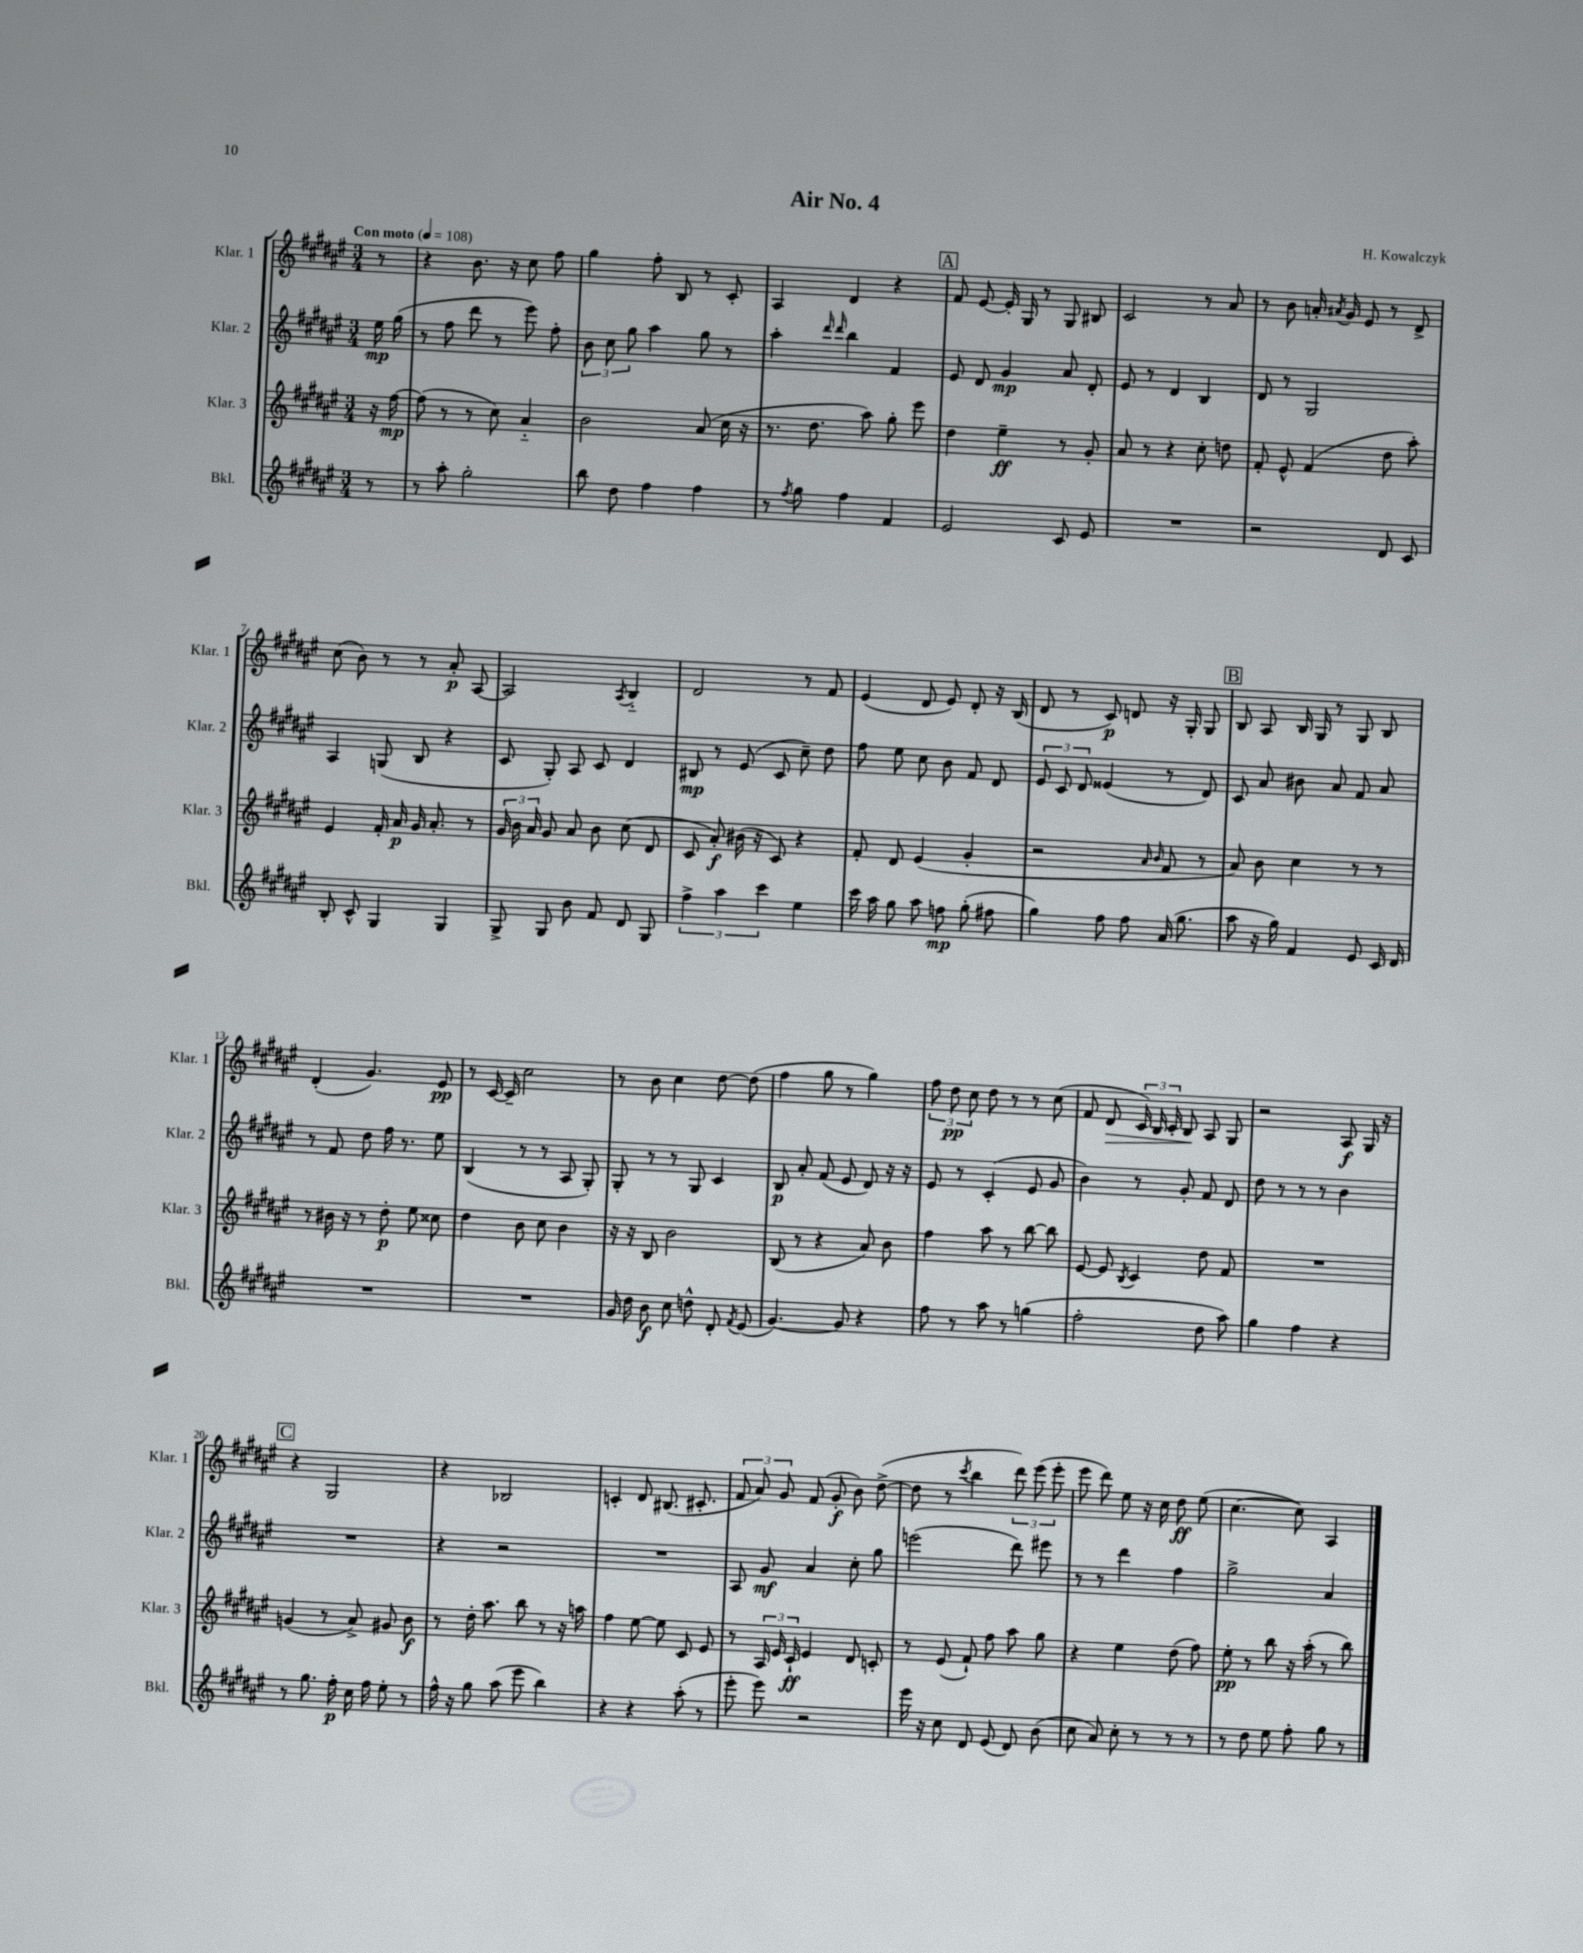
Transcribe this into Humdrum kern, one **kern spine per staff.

**kern	**dynam	**kern	**dynam	**kern	**dynam	**kern	**dynam
*part4	*part4	*part3	*part3	*part2	*part2	*part1	*part1
*staff4	*staff4	*staff3	*staff3	*staff2	*staff2	*staff1	*staff1
*I"Bkl.	*	*I"Klar. 3	*	*I"Klar. 2	*	*I"Klar. 1	*
*I'Bkl.	*	*I'Klar. 3	*	*I'Klar. 2	*	*I'Klar. 1	*
*clefG2	*	*clefG2	*	*clefG2	*	*clefG2	*
*k[f#c#g#d#a#e#]	*	*k[f#c#g#d#a#e#]	*	*k[f#c#g#d#a#e#]	*	*k[f#c#g#d#a#e#]	*
*M3/4	*	*M3/4	*	*M3/4	*	*M3/4	*
*MM108	*	*MM108	*	*MM108	*	*MM108	*
=	=	=	=	=	=	=	=
!	!	!	!	!	!	!LO:TX:a:B:t=Con moto	!
8r	.	16r	.	16ee#\	mp	8r	.
.	.	[16ff#\	mp	(16gg#\	.	.	.
=1	=1	=1	=1	=1	=1	=1	=1
8r	.	(8ff#\]	.	8r	.	4r	.
8aa#'\	.	8r	.	8ff#\	.	.	.
2gg#'\	.	8r	.	8ddd#\	.	8.b\	.
.	.	8cc#\)	.	8r	.	.	.
.	.	.	.	.	.	16r	.
.	.	4a#/	.	8eee#\)	.	8cc#\	.
.	.	.	.	8ff#'\	.	8ff#\	.
=2	=2	=2	=2	=2	=2	=2	=2
8bb\	.	2b\	.	12b\	.	4gg#\	.
.	.	.	.	12cc#\	.	.	.
8dd#\	.	.	.	.	.	.	.
.	.	.	.	12gg#\	.	.	.
4ff#\	.	.	.	4aa#\	.	8ff#'\	.
.	.	.	.	.	.	8B/	.
4ff#\	.	(8a#/	.	8gg#\	.	8r	.
.	.	16cc#\	.	8r	.	8c#'/	.
.	.	16r	.	.	.	.	.
=3	=3	=3	=3	=3	=3	=3	=3
8r	.	8.r	.	4aa#'\	.	4A#/	.
8qff#/	.	.	.	.	.	.	.
8gg#\	.	.	.	.	.	.	.
.	.	8.dd#\	.	.	.	.	.
.	.	.	.	16qqddd#/	.	.	.
.	.	.	.	16qqddd#/	.	.	.
4ff#\	.	.	.	4bb\	.	4d#/	.
.	.	8aa#\)	.	.	.	.	.
4f#/	.	8gg#'\	.	4f#/	.	4r	.
.	.	8eee#\	.	.	.	.	.
!!LO:REH:place=s1:t=A
=4	=4	=4	=4	=4	=4	=4	=4
2e#/	.	4dd#\	.	8e#/	.	8f#/	.
.	.	.	.	8d#/	.	[8e#/	.
.	.	4ee#~\	ff	4g#/	mp	16e#'/]	.
.	.	.	.	.	.	16G#/	.
.	.	.	.	.	.	8r	.
8c#/	.	8r	.	8a#/	.	8G#/	.
8e#/	.	8g#'/	.	8d#'/	.	8B#X/	.
=5	=5	=5	=5	=5	=5	=5	=5
2.r	.	8a#/	.	8e#/	.	2c#/	.
.	.	8r	.	8r	.	.	.
.	.	4r	.	4d#/	.	.	.
.	.	8cc#'\	.	4B/	.	8r	.
.	.	8ddn\	.	.	.	8a#/	.
=6	=6	=6	=6	=6	=6	=6	=6
2r	.	8f#'/	.	8d#/	.	8r	.
.	.	8e#^^/	.	8r	.	8b\	.
.	.	(4f#/	.	2G#/	.	16an'/	.
.	.	.	.	.	.	8qa#X/	.
.	.	.	.	.	.	16g#/	.
.	.	.	.	.	.	8e#/	.
8d#/	.	8dd#\	.	.	.	8r	.
8c#/	.	8aa#'\)	.	.	.	8d#^/	.
!!LO:LB:g=z
=7	=7	=7	=7	=7	=7	=7	=7
8B'/	.	4e#/	.	4A#/	.	(8cc#\	.
8c#^^/	.	.	.	.	.	8b\)	.
4G#/	.	16f#'/	.	(8Gn/	.	8r	.
.	.	16a#/	p	.	.	.	.
.	.	16g#/	.	8B/	.	8r	.
.	.	8.a#'/	.	.	.	.	.
4G#/	.	.	.	4r	.	8a#'/	p
.	.	8r	.	.	.	[8A#/	.
=8	=8	=8	=8	=8	=8	=8	=8
8G#^/	.	24g#/	.	8c#/	.	2A#/]	.
.	.	24b\	.	.	.	.	.
.	.	24a#/	.	.	.	.	.
8G#/	.	8g#/	.	8G#'/)	.	.	.
8b\	.	8a#/	.	8A#/	.	.	.
8f#/	.	8b\	.	8c#/	.	.	.
.	.	.	.	.	.	8qA#/	.
8d#/	.	(8cc#\	.	4d#/	.	4B/	.
8G#/	.	8d#/	.	.	.	.	.
=9	=9	=9	=9	=9	=9	=9	=9
6ff#^\	.	8c#/	.	8B#X/	mp	2d#/	.
.	.	8a#'/)	f	8r	.	.	.
6aa#\	.	.	.	.	.	.	.
.	.	(16b#X\	.	(8e#/	.	.	.
.	.	16r	.	.	.	.	.
6ccc#\	.	.	.	.	.	.	.
.	.	8c#/)	.	8c#/	.	.	.
4ee#\	.	4r	.	8cc#~\)	.	8r	.
.	.	.	.	8dd#\	.	8f#/	.
=10	=10	=10	=10	=10	=10	=10	=10
16ccc#\	.	8f#'/	.	8ff#\	.	(4e#/	.
16aa#\	.	.	.	.	.	.	.
8gg#\	.	8d#/	.	8ee#\	.	.	.
8aa#\	.	(4e#/	.	8cc#\	.	8d#/	.
8ffn\	mp	.	.	8b\	.	8e#/)	.
(8gg#'\	.	4g#'/	.	8f#/	.	8d#'/	.
8ff#X\	.	.	.	8d#/	.	16r	.
.	.	.	.	.	.	(16B/	.
=11	=11	=11	=11	=11	=11	=11	=11
4gg#\)	.	2r	.	12e#/	.	8d#/	.
.	.	.	.	12c#/	.	.	.
.	.	.	.	.	.	8r	.
.	.	.	.	12d#/	.	.	.
8ff#\	.	.	.	(4e##X/	.	8c#/)	p
8ff#\	.	.	.	.	.	8dn/	.
.	.	16qqa#/	.	.	.	.	.
.	.	16qqb/	.	.	.	.	.
(16a#/	.	8f#/	.	8r	.	16r	.
8.gg#\	.	.	.	.	.	16G#'/	.
.	.	8r	.	8d#/)	.	8G#/	.
!!LO:REH:place=s1:t=B
=12	=12	=12	=12	=12	=12	=12	=12
8aa#\	.	8a#/)	.	8c#/	.	8B/	.
16r	.	8b\	.	8a#/	.	8A#/	.
16gg#\)	.	.	.	.	.	.	.
4f#/	.	4cc#\	.	8b#X\	.	16B/	.
.	.	.	.	.	.	16G#/	.
.	.	.	.	8a#/	.	8r	.
8e#/	.	8r	.	8f#/	.	8G#/	.
16c#/	.	8r	.	8a#/	.	8B/	.
16d#/	.	.	.	.	.	.	.
!!LO:LB:g=z
=13	=13	=13	=13	=13	=13	=13	=13
2.r	.	8r	.	8r	.	(4d#'/	.
.	.	16b#X\	.	8f#/	.	.	.
.	.	16r	.	.	.	.	.
.	.	8r	.	8dd#\	.	4.g#/)	.
.	.	8dd#'\	p	16ff#\	.	.	.
.	.	.	.	8.r	.	.	.
.	.	8ee#\	.	.	.	.	.
.	.	8cc##X\	.	8ee#\	.	8e#/	pp
=14	=14	=14	=14	=14	=14	=14	=14
2.r	.	4dd#\	.	(4B/	.	8r	.
.	.	.	.	.	.	[16c#/	.
.	.	.	.	.	.	16c#~/]	.
.	.	8b\	.	8r	.	2cc#\	.
.	.	8cc#\	.	8r	.	.	.
.	.	4b\	.	8A#/	.	.	.
.	.	.	.	8G#'/)	.	.	.
=15	=15	=15	=15	=15	=15	=15	=15
16g#/	.	16r	.	8G#'/	.	8r	.
16dd#\	.	16r	.	.	.	.	.
8b\	f	8B/	.	8r	.	8b\	.
8cc#\	.	2b\	.	8r	.	4cc#\	.
8ddn^^\	.	.	.	8G#/	.	.	.
8d#'/	.	.	.	4c#/	.	[8dd#\	.
8qf#/	.	.	.	.	.	.	.
(8e#/	.	.	.	.	.	(8dd#\]	.
=16	=16	=16	=16	=16	=16	=16	=16
[4.g#/)	.	(8B/	.	8B/	p	4ff#\	.
.	.	8r	.	8a#'/	.	.	.
.	.	4r	.	(8f#/	.	8gg#\	.
8g#/]	.	.	.	8e#/	.	8r	.
4r	.	8a#/)	.	8d#/)	.	4gg#\)	.
.	.	8b\	.	16r	.	.	.
.	.	.	.	16r	.	.	.
=17	=17	=17	=17	=17	=17	=17	=17
8ff#\	.	4ff#\	.	8e#/	.	12ff#\	.
.	.	.	.	.	.	12dd#\	pp
8r	.	.	.	8r	.	.	.
.	.	.	.	.	.	12cc#\	.
8aa#\	.	8aa#\	.	(4c#'/	.	8dd#\	.
8r	.	8r	.	.	.	8r	.
(4ggn\	.	[8bb\	.	8e#/	.	8r	.
.	.	8bb\]	.	8g#/	.	(8cc#\	.
=18	=18	=18	=18	=18	=18	=18	=18
2ff#'\	.	[8e#/	.	4b\)	.	8f#/	.
!	!	!	!	!	!	!	!LO:HP:b
.	.	8e#/]	.	.	.	8d#/	>
.	.	8qB/	.	.	.	.	.
.	.	4c#/	.	8r	.	24c#/)	.
.	.	.	.	.	.	24B/	.
.	.	.	.	.	.	24c#'/	.
.	.	.	.	8g#'/	.	8B/	.
8dd#\	.	8dd#\	.	8f#/	.	8A#/	]
8aa#\)	.	8f#/	.	8d#/	.	8G#/	.
=19	=19	=19	=19	=19	=19	=19	=19
4gg#\	.	2.r	.	8dd#\	.	2r	.
.	.	.	.	8r	.	.	.
4ff#\	.	.	.	8r	.	.	.
.	.	.	.	8r	.	.	.
4r	.	.	.	4b\	.	8A#/	f
.	.	.	.	.	.	16G#/	.
.	.	.	.	.	.	16r	.
!!LO:LB:g=z
!!LO:REH:place=s1:t=C
=20	=20	=20	=20	=20	=20	=20	=20
8r	.	(4gn/	.	2.r	.	4r	.
8.gg#\	.	.	.	.	.	.	.
.	.	8r	.	.	.	2G#/	.
16ff#'\	p	.	.	.	.	.	.
16cc#\	.	8a#^/)	.	.	.	.	.
16ff#\	.	.	.	.	.	.	.
8ee#'\	.	8g#X/	.	.	.	.	.
8r	.	8b\	f	.	.	.	.
=21	=21	=21	=21	=21	=21	=21	=21
16ff#^^\	.	8r	.	4r	.	4r	.
16r	.	.	.	.	.	.	.
8gg#\	.	16dd#'\	.	.	.	.	.
.	.	8.aa#\	.	.	.	.	.
(8aa#\	.	.	.	2r	.	2B-X/	.
8eee#\	.	8bb\	.	.	.	.	.
4bb\)	.	8r	.	.	.	.	.
.	.	16r	.	.	.	.	.
.	.	16aan\	.	.	.	.	.
=22	=22	=22	=22	=22	=22	=22	=22
4r	.	4ff#\	.	2.r	.	4cn'/	.
4r	.	[8ee#\	.	.	.	8d#/	.
.	.	8ee#\]	.	.	.	(8.B#X/	.
(8aa#'\	.	8c#/	.	.	.	.	.
.	.	.	.	.	.	8.c#X'/	.
8r	.	8e#/	.	.	.	.	.
=23	=23	=23	=23	=23	=23	=23	=23
8eee#'\	.	8r	.	8A#/	.	12f#/	.
.	.	.	.	.	.	12a#/)	.
8eee#\)	.	24A#/	.	8g#/	mf	.	.
.	.	24e#/	.	.	.	12g#/	.
.	.	24c#`/	ff	.	.	.	.
2r	.	4e#/	.	4a#/	.	(8f#/	.
.	.	.	.	.	.	8g#'/	f
.	.	8d#/	.	8cc#'\	.	8b\)	.
.	.	8cn'/	.	8gg#\	.	([8dd#^\	.
=24	=24	=24	=24	=24	=24	=24	=24
16eee#\	.	8r	.	(2eeen\	.	8dd#\]	.
16r	.	.	.	.	.	.	.
8cc#\	.	(8e#/	.	.	.	8r	.
.	.	.	.	.	.	8qccc#/	.
8d#/	.	8f#`/)	.	.	.	4bb\	.
(8e#/	.	8ff#\	.	.	.	.	.
8d#/)	.	8aa#\	.	8ddd#\)	.	12ddd#\)	.
.	.	.	.	.	.	(12eee#\	.
(8b\	.	8gg#\	.	8eee#X\	.	.	.
.	.	.	.	.	.	12eee#'\	.
=25	=25	=25	=25	=25	=25	=25	=25
8cc#\	.	4r	.	8r	.	8eee#\	.
8a#/)	.	.	.	8r	.	8ddd#\)	.
8cc#'\	.	4ee#\	.	4ddd#\	.	8ee#\	.
8r	.	.	.	.	.	16r	.
.	.	.	.	.	.	16cc#\	.
8r	.	(8dd#\	.	4ff#\	.	8dd#\	ff
8r	.	8ff#\)	.	.	.	(8ee#\	.
=26	=26	=26	=26	=26	=26	=26	=26
8r	.	8ee#'\	pp	2gg#^\	.	[4.cc#\	.
8dd#\	.	8r	.	.	.	.	.
8ee#\	.	8bb\	.	.	.	.	.
8ff#'\	.	16r	.	.	.	8cc#\])	.
.	.	(16aa#'\	.	.	.	.	.
8gg#\	.	8r	.	4a#/	.	4A#/	.
8r	.	8bb\)	.	.	.	.	.
==	==	==	==	==	==	==	==
*-	*-	*-	*-	*-	*-	*-	*-
